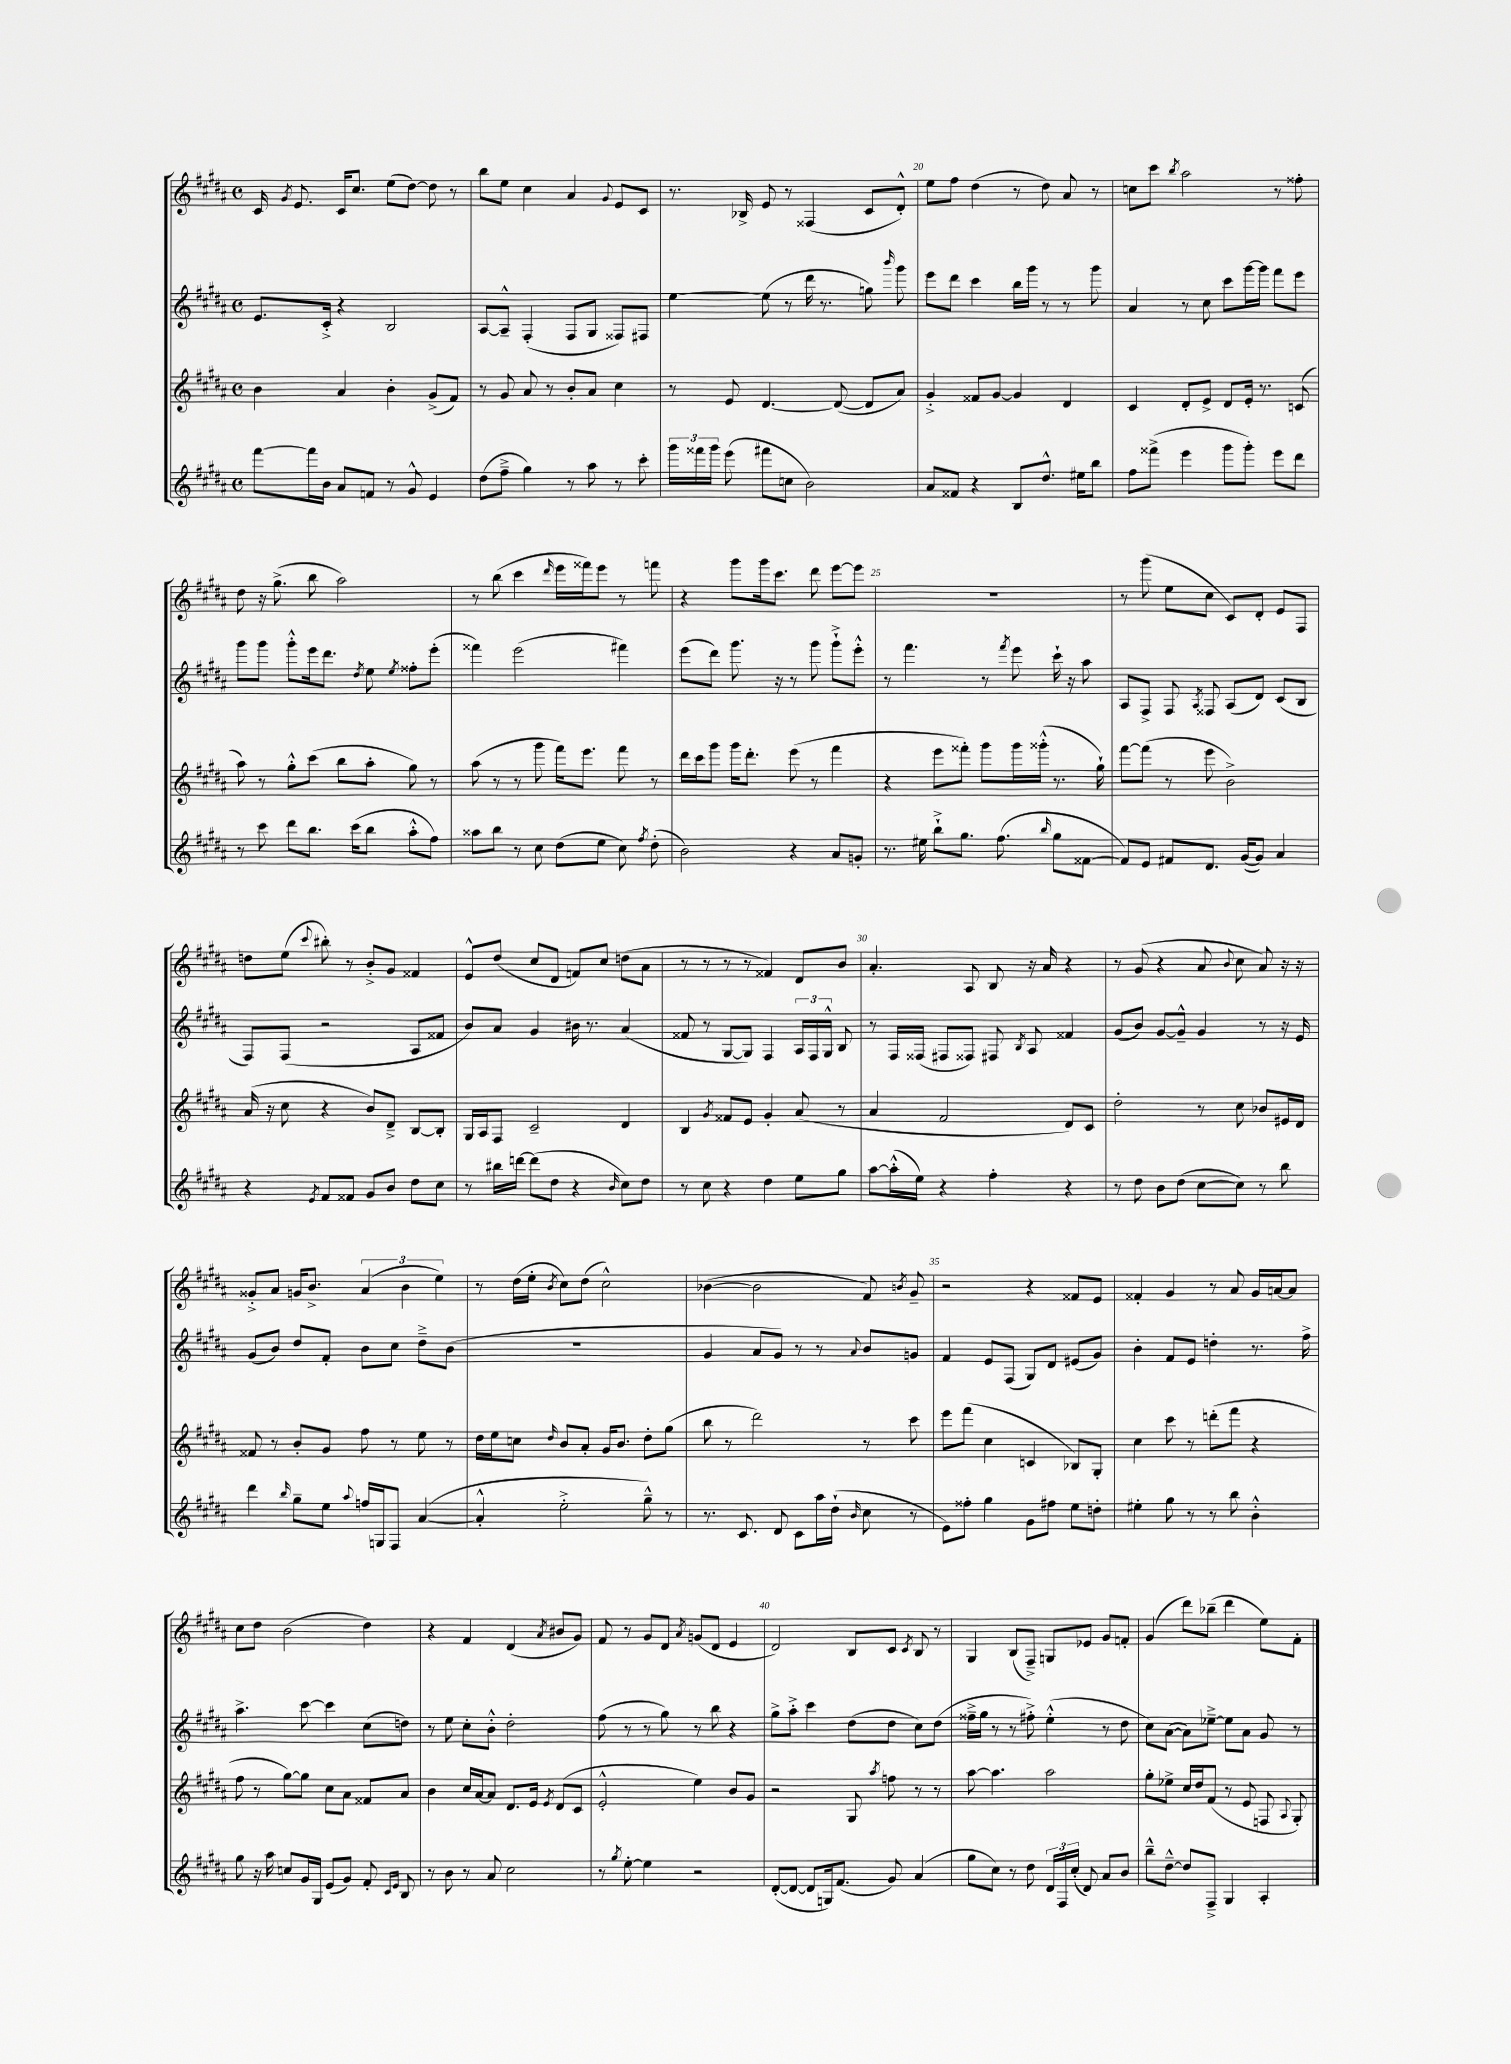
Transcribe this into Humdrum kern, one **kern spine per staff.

**kern	**kern	**kern	**kern
*staff4	*staff3	*staff2	*staff1
*clefG2	*clefG2	*clefG2	*clefG2
*k[f#c#g#d#a#]	*k[f#c#g#d#a#]	*k[f#c#g#d#a#]	*k[f#c#g#d#a#]
*M4/4	*M4/4	*M4/4	*M4/4
*met(c)	*met(c)	*met(c)	*met(c)
[8fff#	4b	8.e	16c#
.	.	.	8qg#
.	.	.	8.e
16fff#]	.	.	.
16b	.	16c#'^	.
8a#	4a#	4r	16c#
.	.	.	8.cc#
8f	.	.	.
8r	4b'	2B	(8ee
8g#^^	.	.	[8dd#)
4e	(8g#^	.	8dd#]
.	8f#)	.	8r
=	=	=	=
(8dd#	8r	[8A#	8bb
8ff#~^	8g#	8A#~^^]	8ee
4gg#)	8a#	(4F#'	4cc#
.	8r	.	.
8r	8b'	8F#	4a#
8aa#	8a#	8G#	.
.	.	.	8qqg#
8r	4cc#	8F##)	8e
8ccc#'	.	8F#	8c#
=	=	=	=
24ggg#	8r	[4ee	8.r
24fff##	.	.	.
24ggg#	.	.	.
(8eee	8e	.	.
.	.	.	16B-^
8fff#	[4.d#	(8ee]	8e
8cc	.	8r	8r
2b)	.	16ddd#	(4F##
.	.	8.r	.
.	(8d#_	.	.
.	8d#]	8gg)	8c#
.	.	16qqbbb	.
.	8a#)	8ggg#	8d#'^^)
=	=	=	=
8a#	4g#'^	8eee	8ee
8f##	.	8ddd#	8ff#
4r	8f##	4ccc#	(4dd#
.	[8g#	.	.
8B	4g#]	16bb	8r
.	.	16ggg#	.
8.dd#^^	.	8r	8dd#)
.	4d#	8r	8a#
16ee#	.	.	.
8bb	.	8ggg#	8r
=	=	=	=
8ff#	4c#	4a#	8cc
(8fff##^	.	.	8ccc#
.	.	.	8qbb
4eee	8d#'	8r	2aa#
.	8e^	8cc#	.
8ggg#	8d#	8ccc#	.
8ggg#')	16e'	[16ggg#	.
.	8.r	16ggg#]	.
8eee	.	8fff#	8r
8ddd#	(8c	8eee	8ff##'
=	=	=	=
8r	8aa#)	8ggg#	8dd#
8ccc#	8r	8ggg#	16r
.	.	.	(8.gg#^
8ddd#	8gg#'^^	8ggg#'^^	.
8.bb	(8ccc#	16eee	8bb
.	.	8.ddd#	.
.	8bb	.	2aa#)
(16ccc#	.	.	.
.	.	8qdd#	.
8bb	8aa#'	8ee	.
.	.	8qee	.
8aa#'^^	8gg#)	8ff##'	.
8ff#)	8r	(8eee'	.
=	=	=	=
8aa##	(8aa#	4fff##)	8r
8bb	8r	.	(8bb
8r	8r	(2eee	4ccc#
8cc#	8ggg#	.	.
.	.	.	16qqddd#
(8dd#	16fff#)	.	16eee
.	8.eee	.	16fff##)
8ee	.	.	8eee
8cc#)	8fff#	4fff#)	8r
8qff#	.	.	.
(8dd#'	8r	.	8fff
=	=	=	=
2b)	16ddd#	(8eee	4r
.	16ccc#	.	.
.	8ggg#	8ddd#)	.
.	16ggg#	8.ggg#	8ggg#
.	8.ddd#'	.	.
.	.	.	16ggg#
.	.	16r	8.ccc#
4r	(8eee	8r	.
.	8r	8ggg#	8ddd#
8a#	4fff#	8ggg#`^	[8eee
8g'	.	8eee'^^	8eee]
=	=	=	=
8.r	4r	8r	1r
.	.	4.fff#	.
16ee#	.	.	.
8bb`^	8eee	.	.
8.gg#	8fff##')	.	.
.	8ggg#	8r	.
(8.ff#	.	.	.
.	.	8qfff#	.
.	16ggg#	8eee	.
.	(16ggg##'^^	.	.
16qqbb	.	.	.
8gg#	8.r	16ccc#`	.
.	.	16r	.
[8f##	.	8aa#	.
.	16gg#`)	.	.
=	=	=	=
8f##])	[8fff#	8A#	8r
8e	(8fff#]	8F#^	(8ggg#
8f#	8r	8F#	8ee
.	.	8qA#	.
8.d#	8eee	8F##	8cc#
.	2b^)	(8A#	8c#)
([16g#	.	.	.
8g#])	.	8d#)	8d#'
4a#	.	(8c#	8e
.	.	8B	8F#
=	=	=	=
4r	(16a#	8F#)	8dd
.	16r	.	.
.	8cc#	(8F#	(8ee
8qe	.	.	8qqccc#
8f#	4r	2r	8bb#')
8f##	.	.	8r
8g#	8b)	.	8b'^
8b	8d#~^	.	8g#
8dd#	[8B	8A#	4f##
8cc#	8B']	8f##	.
=	=	=	=
8r	16G#	8b)	8e^^
.	16A#	.	.
16bb#	8F#	8a#	(8dd#
[16ddd	.	.	.
(8ddd]	2c#~	4g#	8cc#
8dd#	.	.	8d#
4r	.	16b#	8f)
.	.	8.r	.
.	.	.	8cc#
16qqb	.	.	.
8cc#)	4d#	(4a#	(8dd
8dd#	.	.	8a#
=	=	=	=
8r	4B	8f##	8r
8cc#	.	8r	8r
.	8qg#	.	.
4r	8f##	[8G#	8r
.	8e	8G#])	8r
4dd#	4g#'	4F#	4f##)
8ee	(8a#	24A#	8d#
.	.	24F#	.
.	.	24G#^^	.
8gg#	8r	8B	8b
=	=	=	=
[8aa#	4a#	8r	4.a#'
(16aa#'^^]	.	16F#	.
16ee)	.	(16F##	.
4r	2f#	8F#	.
.	.	8F##)	8A#
4ff#'	.	8F#	8B
.	.	8qB	.
.	.	8A#	16r
.	.	.	16a#
4r	8d#)	4f##	4r
.	8c#	.	.
=	=	=	=
8r	2dd#'	(8g#	8r
8dd#	.	8b)	(8g#
8b	.	[8g#	4r
(8dd#	.	8g#~^^]	.
[8cc#	8r	4g#	8a#
.	.	.	8qqb
8cc#])	8cc#	.	8cc#
8r	8b-	8r	8a#)
8bb	16e#	16r	16r
.	16d#	16e	16r
=	=	=	=
4ddd#	8f##	(8g#	8g##'^
.	8r	8b)	8a#
16qqbb	.	.	.
8gg#~	8b'	8dd#	16g
.	.	.	8.b^
8ee	8g#	8f#'	.
8qqaa#	.	.	.
16ff	8ff#	8b	(6a#
16G	.	.	.
8F#	8r	8cc#	.
.	.	.	6b
([4a#	8ee	8dd#~^	.
.	.	.	6ee)
.	8r	(8b	.
=	=	=	=
4a#'^^]	16dd#	1r	8r
.	16ee	.	.
.	8cc	.	(16dd#
.	.	.	16ee'
.	16qqdd#	.	8qb
2ee'^	8b	.	8cc#)
.	8a#'	.	(8dd#
.	16g#	.	2cc#^^)
.	8.b	.	.
8gg#~^^)	8dd#'	.	.
8r	(8gg#	.	.
=	=	=	=
8.r	8bb	4g#	([4b-
.	8r	.	.
8.c#	.	.	.
.	2ddd#)	8a#	2b-]
8d#	.	8g#)	.
8c#	.	8r	.
16aa#	.	8r	.
(16dd#`	.	.	.
16qqb	.	8qqa#	.
8cc#	8r	8b	8f#)
.	.	.	8qb
8r	8ccc#	8g	8g#~
=	=	=	=
8e)	8eee	4f#	2r
8ff##'	(8fff#	.	.
4gg#	4cc#	8e	.
.	.	(8F#	.
8g#	4c	8G#)	4r
8ff#	.	8d#	.
8ee	8B-)	(8e#	8f##
8dd'	8G#'	8g#)	8e
=	=	=	=
4ee#'	4cc#	4b'	4f##'
8gg#	8ccc#	8f#	4g#
8r	8r	8e	.
8r	(8ddd'	4dd'	8r
8bb	8fff#	.	8a#
4b'^^	4r	8.r	16g#
.	.	.	[16a
.	.	.	8a]
.	.	16ff#^	.
=	=	=	=
8gg#	8ff#	4.aa#^	8cc#
16r	8r	.	8dd#
16aa#	.	.	.
8cc	[8gg#)	.	(2b
16g#	8gg#]	[8ccc#	.
16G#	.	.	.
(8e	8cc#	4ccc#]	.
8g#)	8a#	.	.
8f#'	8f##	(8cc#	4dd#)
16qqc#	.	.	.
16qqe	.	.	.
8B	8a#	8dd)	.
=	=	=	=
8r	4b	8r	4r
8b	.	8ee	.
8r	16cc#	8cc#'	4f#
.	[16a#	.	.
8a#	8a#]	8b'^^	.
2cc#	8.d#	2dd#'	(4d#
.	16e	.	.
.	8qe	.	8qa#
.	(8d#	.	8b#
.	8c#	.	8g#)
=	=	=	=
8r	2e'^^	(8ff#	8f#
8qgg#	.	.	.
[8ee'	.	8r	8r
4ee]	.	8r	8g#
.	.	8gg#)	8d#
.	.	.	8qa#
2r	4ee)	8r	(8g
.	.	8bb	8d#
.	8b	4r	4e
.	8g#	.	.
=	=	=	=
([8d#'	2r	8gg#^	2d#)
8d#_	.	8aa#'^	.
8d#]	.	4ccc#	.
16G)	.	.	.
(8.f#	.	.	.
.	8G#	(8dd#	8B
.	8qaa#	.	.
8g#)	8ff	8dd#	8c#
.	.	.	8qc#
(4a#	8r	8cc#)	8B
.	8r	(8dd#	8r
=	=	=	=
8gg#	[8aa#	16ff##~^	4G#
.	.	16gg#	.
8cc#)	4.aa#]	8r	.
8r	.	8r	(8B
8dd#	.	8ff#'^)	8F#~^)
24d#	2aa#	(4ee'^^	8G
24F#	.	.	.
(24cc#'	.	.	.
8d#)	.	.	8e-
8a#	.	8r	8g#
8b	.	8dd#	8f'
=	=	=	=
8bb~^^	8gg#'	8cc#)	(4g#
[8dd#~^^	8ee-^	([8a#	.
8dd#]	16cc#	8a#])	8ddd#)
.	16dd#	.	.
8F#~^	(8f#	[8ee-~^	(8bb-~
4G#	8r	8ee-]	4ddd#
.	8e	8a#	.
4A#'	8F	8g#	8ee)
.	8qqA#	.	.
.	8G#')	8r	8f#'
==	==	==	==
*-	*-	*-	*-
